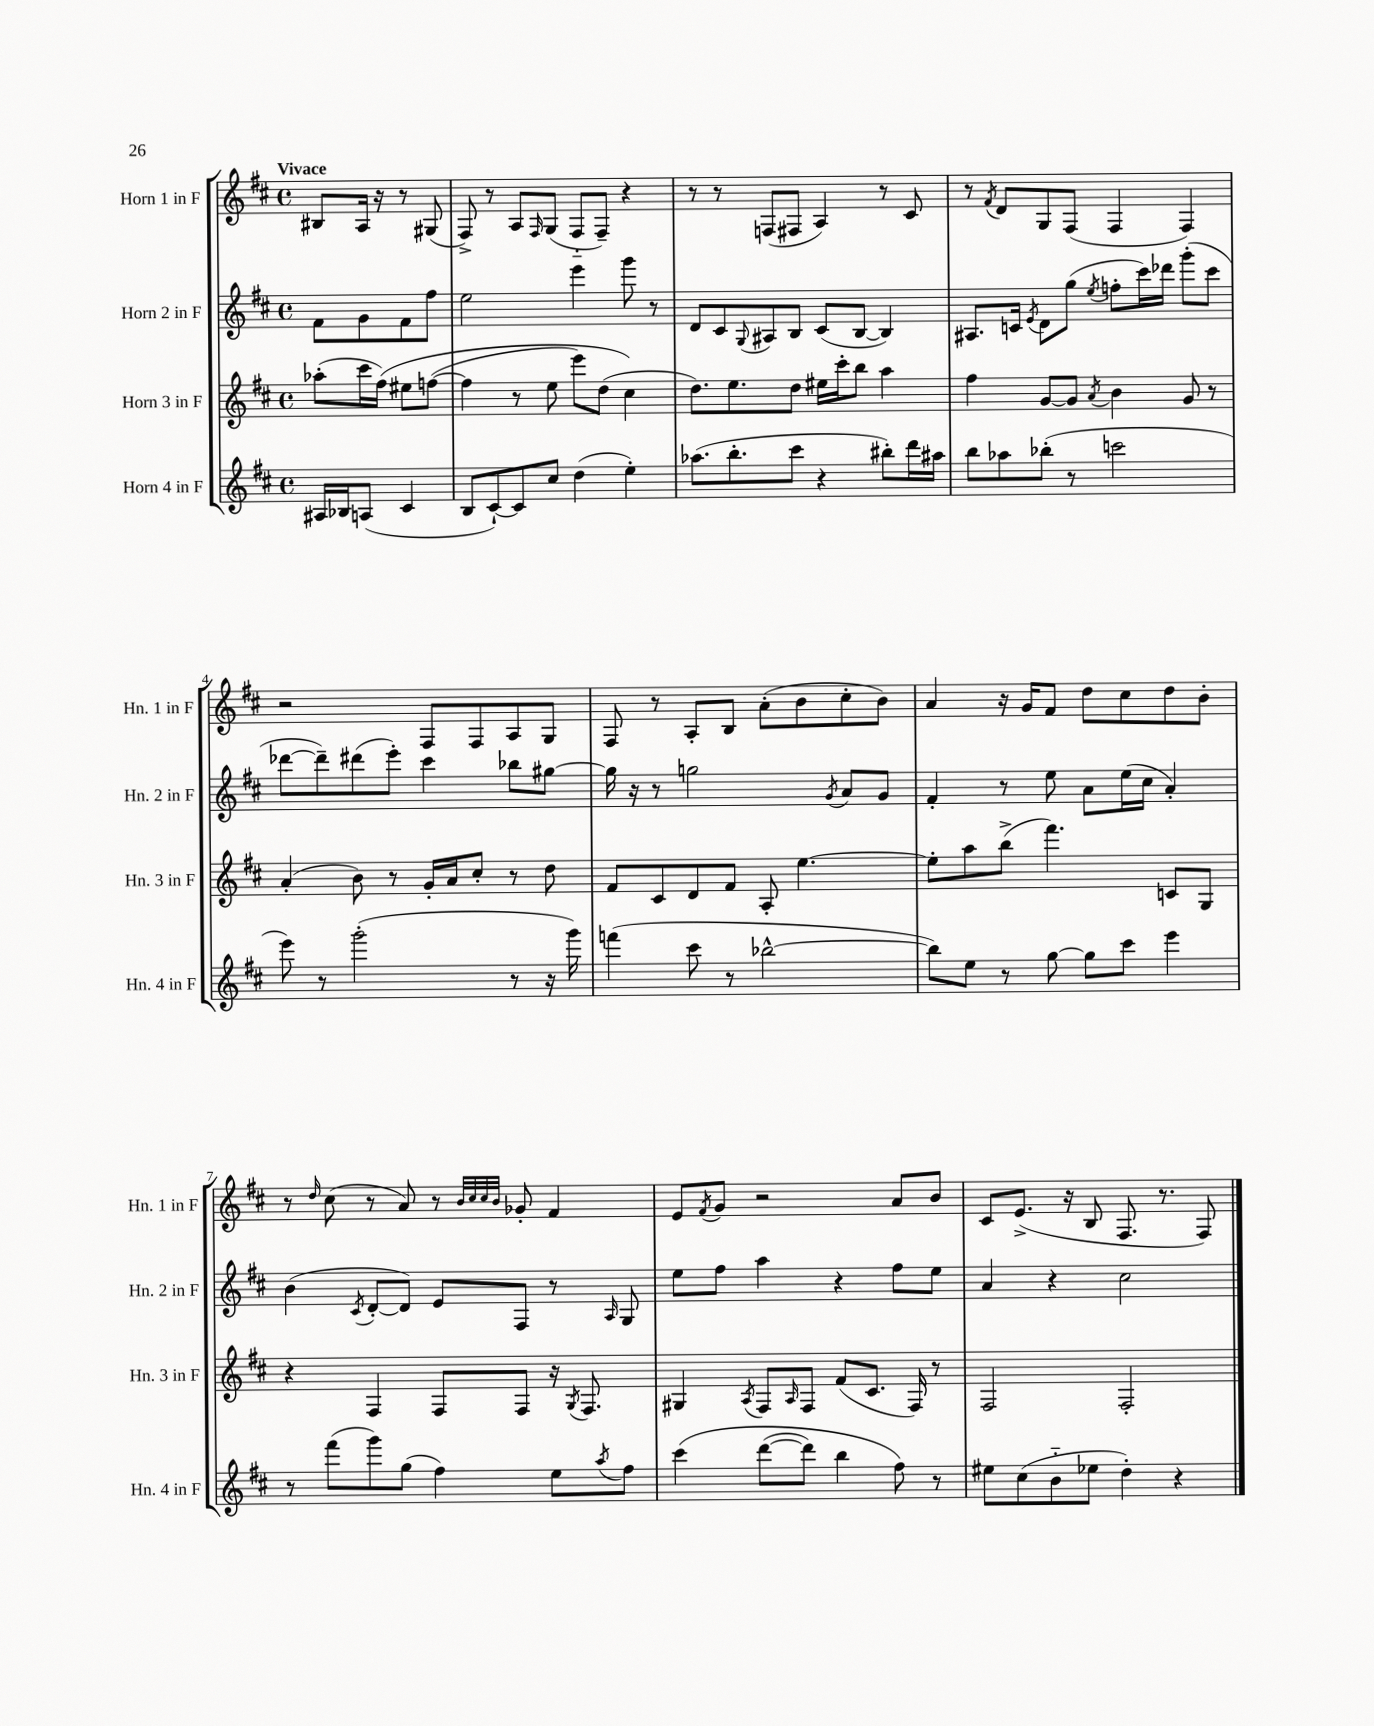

**kern	**kern	**kern	**kern
*part4	*part3	*part2	*part1
*staff4	*staff3	*staff2	*staff1
*I"Horn 4 in F	*I"Horn 3 in F	*I"Horn 2 in F	*I"Horn 1 in F
*I'Hn. 4 in F	*I'Hn. 3 in F	*I'Hn. 2 in F	*I'Hn. 1 in F
*clefG2	*clefG2	*clefG2	*clefG2
*k[f#c#]	*k[f#c#]	*k[f#c#]	*k[f#c#]
*M4/4	*M4/4	*M4/4	*M4/4
*met(c)	*met(c)	*met(c)	*met(c)
=	=	=	=
!	!	!	!LO:TX:a:B:t=Vivace
16A#X/LL	(8aa-X'\L	8f#\L	8B#X/L
16B-X/J	.	.	.
(8An/J	16ccc#\L	8g\	16A/Jk
.	(16ff#\JJ)	.	16r
4c#/	8ee#X\L	8f#\	8r
.	([8ffn\J	8ff#\J	(8G#X/
=1	=1	=1	=1
8B/L	4ff\]	2ee\	8F#^/)
[8c#`/)	.	.	8r
8c#/]	8r	.	8A/L
.	.	.	16qqF#/
8cc#/J	8ee\	.	(8G/J
(4dd\	8eee\L)	4eee\	8F#/L
.	(8dd\J	.	8F#~/J)
4ee'\)	4cc#\)	8ggg\	4r
.	.	8r	.
=2	=2	=2	=2
(8.aa-X\L	8.dd\L)	8d/L	8r
.	.	8c#/	8r
8.bb'\	8.ee\	.	.
.	.	8qqG/	.
.	.	8A#X/	(8Fn/L
8ccc#\J	8dd\J	8B/J	8F#X/J
4r	16ee#X\LL	(8c#/L	4A/)
.	16ccc#'\J	.	.
.	8bb\J	[8B/J	.
8bb#X'\L)	4aa\	4B/])	8r
16ddd\L	.	.	8c#/
16aa#X\JJ	.	.	.
=3	=3	=3	=3
8bb\L	4ff#\	8.A#X/L	8r
.	.	.	8qf#/
8aa-X\	.	.	8d/L
.	.	16cn/Jk	.
.	.	8qe/	.
(8bb-X'\J	[8g/L	8d\L	8G/
8r	8g/J]	(8gg\J	(8F#/J
.	8qa/	8qee/	.
2cccn\	4b\	8ffn'\L	4F#/
.	.	16ccc#\L)	.
.	.	16ddd-X\JJ	.
.	8g/	(8ggg'\L	4F#/)
.	8r	8ccc#\J	.
!!LO:LB:g=z
=4	=4	=4	=4
8eee\)	(4a'/	[8ddd-X\L	2r
8r	.	8ddd-~\])	.
(2ggg'\	8b\)	(8ddd#X\	.
.	8r	8eee'\J)	.
.	16g'/LL	4ccc#\	8F#/L
.	16a/J	.	.
.	8cc#'/J	.	8F#/
8r	8r	8bb-X\L	8A/
16r	8dd\	[8gg#X\J	8G/J
16ggg\)	.	.	.
=5	=5	=5	=5
(4fffn\	8f#/L	16gg#\]	8F#/
.	.	16r	.
.	8c#/	8r	8r
8ccc#\	8d/	2ggn\	8A'/L
8r	8f#/J	.	8B/J
[2bb-X^^\	8A'/	.	(8a'\L
.	[4.ee\	.	8b\
.	.	8qg/	.
.	.	8a/L	8cc#'\
.	.	8g/J	8b\J)
=6	=6	=6	=6
8bb-\L])	8ee'\L]	4f#'/	4a/
8ee\J	8aa\	.	.
8r	(8bb^\J	8r	16r
.	.	.	16g/KL
[8gg\	4.fff#\)	8ee\	8f#/J
8gg\L]	.	8a\L	8dd\L
8ccc#\J	.	(16ee\L	8cc#\
.	.	16cc#\JJ	.
4eee\	8cn/L	4a'/)	8dd\
.	8G/J	.	8b'\J
!!LO:LB:g=z
=7	=7	=7	=7
8r	4r	(4b\	8r
.	.	.	16qqdd/
(8fff#\L	.	.	(8cc#\
.	.	8qc#/	.
8ggg\)	4F#/	[8d'/L	8r
(8gg\J	.	8d/J])	8a/)
4ff#\)	8F#/L	8e/L	8r
.	.	.	32qqb/LLL
.	.	.	32qqcc#/
.	.	.	32qqcc#/
.	.	.	32qqb/JJJ
.	8F#/J	8F#/J	8g-X'/
8ee\L	16r	8r	4f#/
.	8qG/	.	.
.	8.F#/	.	.
8qaa/	.	16qqA/	.
8ff#\J	.	8G/	.
=8	=8	=8	=8
(4ccc#\	4G#X/	8ee\L	8e/L
.	.	.	8qf#/
.	.	8ff#\J	8g/J
.	8qA/	.	.
([8ddd\L	8F#/L	4aa\	2r
.	16qqA/	.	.
8ddd\J])	8F#/J	.	.
4bb\	(8f#/L	4r	.
.	8.c#/J	.	.
8ff#\)	.	8ff#\L	8a/L
.	16F#/)	.	.
8r	8r	8ee\J	8b/J
=9	=9	=9	=9
8ee#X\L	2F#/	4a/	8c#/L
(8cc#\	.	.	(8.e^/J
8b\	.	4r	.
.	.	.	16r
8ee-X\J	.	.	8B/
4dd'\)	2F#'/	2cc#\	8.F#/
.	.	.	8.r
4r	.	.	.
.	.	.	8F#/)
==	==	==	==
*-	*-	*-	*-
